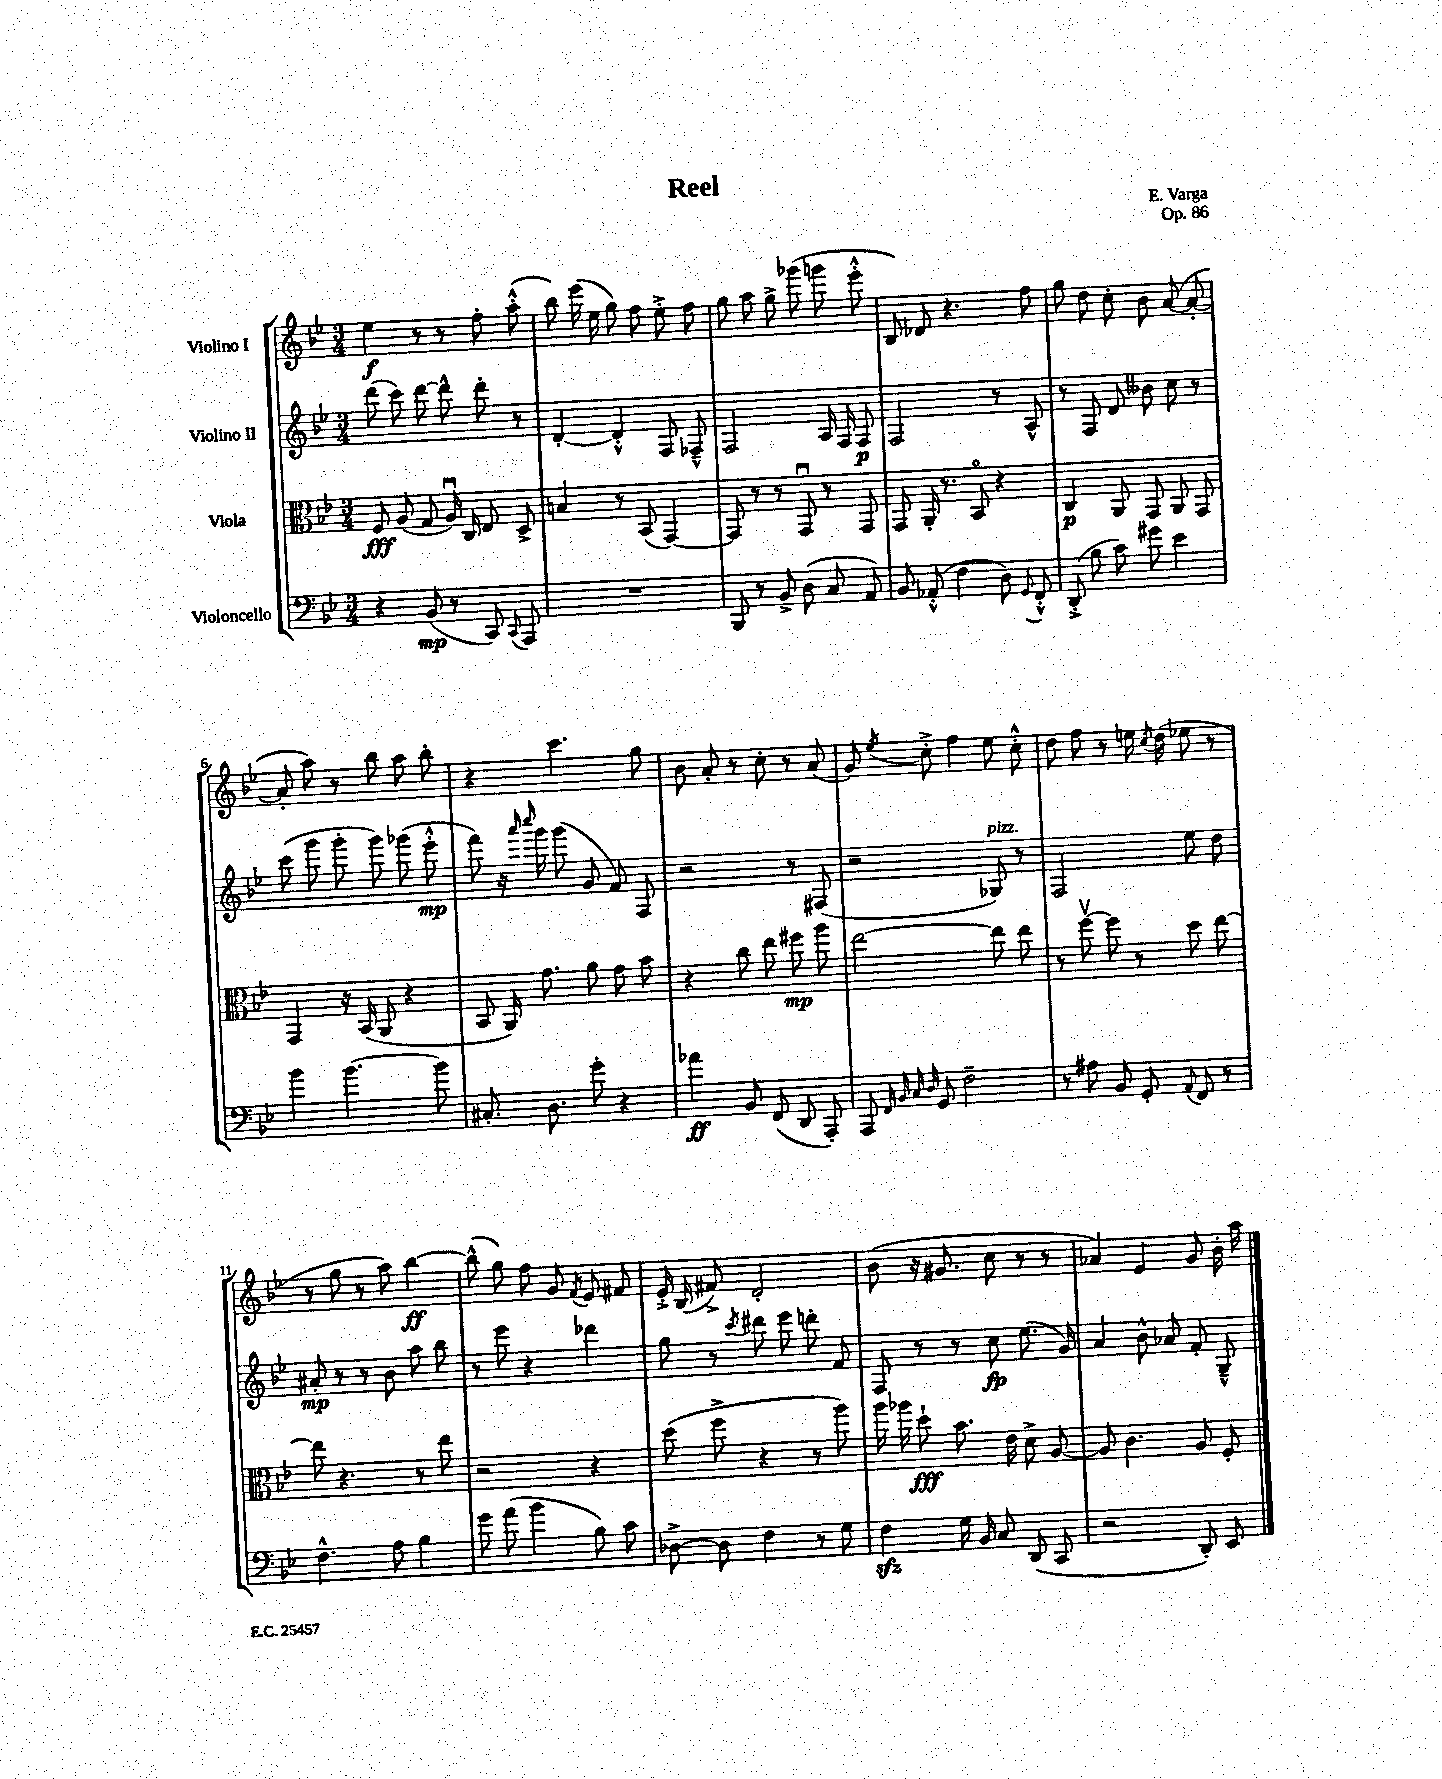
\header { title = "Reel" composer = "E. Varga" opus = "Op. 86" }
<<
\new StaffGroup <<
\new Staff = "s0" \with { instrumentName = "Violino I" } {
    \clef treble \key bes \major \numericTimeSignature \time 3/4
    \autoBeamOff ees''4\f r8 r8 f''8-. a''8-.-^( |
    bes''8) ees'''16( ees''16 g''8) f''8 ees''8-.-> f''8 |
    g''8 a''8 g''8-> ges'''8( g'''8 ees'''8-.-^ |
    bes8) des'8 r4. f''8 |
    g''8 d''8 c''8-. bes'8 a'8~( a'8~-. |
    a'8-. a''8) r8 bes''8 a''8 bes''8-. |
    r4 c'''4. g''8 |
    bes'8 a'8-. r8 c''8-. r8 a'8( |
    g'8) \acciaccatura { ees''8 } c''8-.-> f''4 ees''8 c''8-.-^ |
    d''8 f''8 r8 e''16 \acciaccatura { c''8 } d''16( ees''8 r8 |
    r8 g''8 r8 a''8) bes''4~\ff |
    bes''8-^( g''8) f''8 g'8 \acciaccatura { f'8 } ees'8 fis'8 |
    ees'16-.-> bes16( fis'8->) d'2-. |
    bes'8( r16 gis'8. c''8 r8 r8 |
    aes'4) ees'4 g'8 bes'16-. a''16 \bar "|." |
}
\new Staff = "s1" \with { instrumentName = "Violino II" } {
    \clef treble \key bes \major \numericTimeSignature \time 3/4
    \autoBeamOff d'''8( c'''8) d'''8~ d'''8-^ d'''8-. r8 |
    d'4~-. d'4-.-^ f8 fes8---^ |
    f2 a16 f16 f8\p |
    f2 r8 a8-^ |
    r8 f8 d'8 beses'8 c''8 r8 |
    c'''8( g'''8 g'''8-. g'''8) ges'''8( ees'''8-.-^\mp |
    f'''8) r16 \grace { a'''16 c''''16 } g'''16 g'''8( g'8 f'8) f8 |
    r2 r8 fis8( |
    r2 ges8^\markup { \italic "pizz." }) r8 |
    f2 ees''8 d''8 |
    ais'8-.\mp r8 r8 bes'8 a''8 bes''8 |
    r8 ees'''8 r4 des'''4 |
    g''8 r8 \acciaccatura { c'''8 } dis'''8 ees'''8 d'''8-. f'8 |
    f8 r8 r8 c''8\fp ees''8.( g'16) |
    a'4 bes'8-^ aes'8 f'8-. g8---^ \bar "|." |
}
\new Staff = "s2" \with { instrumentName = "Viola" } {
    \clef alto \key bes \major \numericTimeSignature \time 3/4
    \autoBeamOff f8\fff a8( g8 a16\downbow) c16 ees8 d8-> |
    b4 r8 bes,8( g,4~) |
    g,8 r8 r8 g,8\downbow r8 g,8 |
    g,8 a,16-. r8. bes,8\flageolet r4 |
    c4\p a,8 g,8 a,8 g,8 |
    g,4 r16 bes,16( a,8 r4 |
    bes,8 a,16) g'8. a'8 g'8 bes'8 |
    r4 c''8 ees''8 fis''8\mp a''8 |
    ees''2~ ees''8 ees''8 |
    r8 f''8~\upbow f''8 r8 d''8 ees''8~ |
    ees''8 r4. r8 ees''8 |
    r2 r4 |
    d''8( f''8-> r4 r8 a''8) |
    a''16 aes''16 d''8-!\fff bes'8. ees'16 d'8-> a8~ |
    a8 c'4. a8 f8-. \bar "|." |
}
\new Staff = "s3" \with { instrumentName = "Violoncello" } {
    \clef bass \key bes \major \numericTimeSignature \time 3/4
    \autoBeamOff r4 bes,8\mp( r8 c,8) \appoggiatura { c,8 } a,,8 |
    R2. |
    bes,,8 r8 bes,8-> d8( c8 a,8) |
    bes,8 aes,8-.-^( f4 d8) \appoggiatura { g,8 } f,8-.-^ |
    d,8-.->( bes8 c'8) gis'8 ees'4 |
    bes'4 bes'4.~ bes'8 |
    cis8.-. d8. g'8-. r4 |
    aes'4\ff bes,8 f,8( d,8 a,,8-.) |
    a,,8 \grace { f,32 bes,32 c32 d32 } g,8 f2-- |
    r8 ais8 bes,8 g,8-. \appoggiatura { a,8 } f,8 r8 |
    f4.-^ a8 bes4 |
    g'8 a'8( bes'4 bes8) c'8 |
    des8~-> des8 f4 r8 g8 |
    f4\sfz g16 bes,16 c8 d,8( c,8 |
    r2 d,8-.) ees,8 \bar "|." |
}
>>
>>
